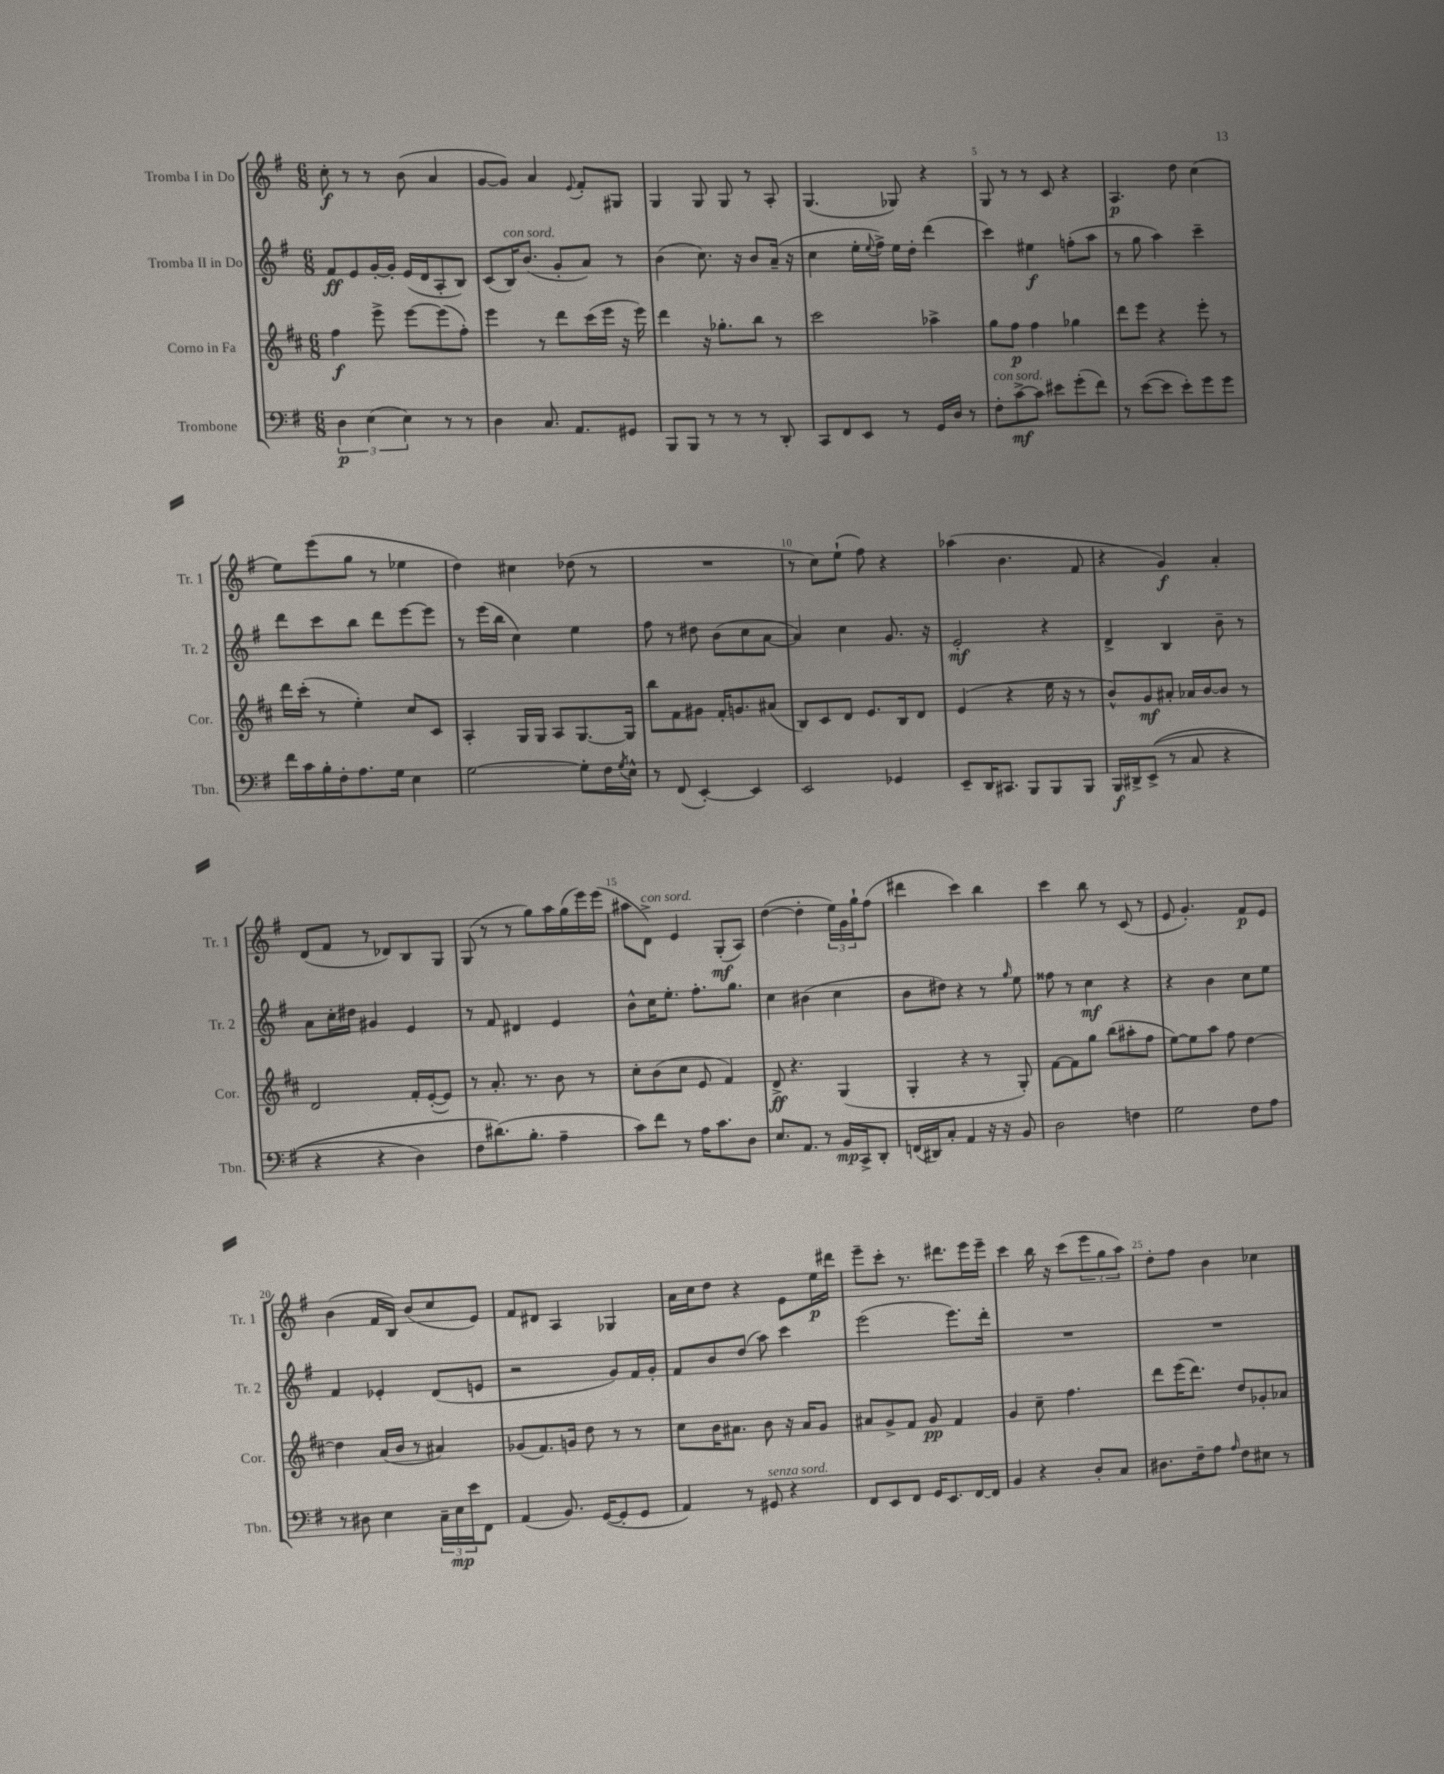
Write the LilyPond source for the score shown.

<<
\new StaffGroup <<
\new Staff = "s0" \with { instrumentName = "Tromba I in Do" shortInstrumentName = "Tr. 1" } {
    \clef treble \key g \major \numericTimeSignature \time 6/8
    c''8-.\f r8 r8 b'8( a'4 |
    g'8~ g'8) a'4 \appoggiatura { e'8 } fis'8-. gis8 |
    g4 g8 g8 r8 a8-. |
    g4.( ges8) r4 |
    g8 r8 r8 c'8 r4 |
    a4.\p d''8 c''4( |
    e''8) e'''8( g''8 r8 ees''4 |
    d''4) cis''4 des''8( r8 |
    R2. |
    r8 c''8) e''8-!( fis''8) r4 |
    aes''4( b'4. fis'8 |
    r4 g'4\f) a'4-. |
    d'8( fis'8 r8 des'8) b8 g8 |
    g8( r8 r8 g''8) a''16 g''16( e'''16) e'''16( |
    ais''8 d'8->^\markup { \italic "con sord." }) e'4 g8-.\mf( a8) |
    d''4~( d''4-. \tuplet 3/2 { e''16) g'16 g''16-! } fis''8( |
    dis'''4 c'''4) b''4 |
    c'''4 b''8 r8 c'8( r8 |
    e'8 g'4.-.) fis'8\p e'8 |
    b'4( fis'16 b16) b'8( c''8 e'8) |
    fis'8 dis'8 a4 ges4 |
    a'16 c''16 d''8 r4 e'8 e''16\p dis'''16 |
    e'''8-- c'''8-. r8. dis'''8. e'''16 e'''16-- |
    c'''4 b''16 r16 c'''8( \tuplet 3/2 { e'''8 g''8 a''8) } |
    d''8-. fis''8 b'4 ces''4 \bar "|." |
}
\new Staff = "s1" \with { instrumentName = "Tromba II in Do" shortInstrumentName = "Tr. 2" } {
    \clef treble \key g \major \numericTimeSignature \time 6/8
    fis'8\ff e'8 g'16~-. g'16-. e'16( d'16 a8-. b8) |
    c'8( b16^\markup { \italic "con sord." }) b'8.( g'8-. a'8) r8 |
    b'4( c''8.) r16 b'8 a'16--( r16 |
    c''4 e''16-. \appoggiatura { e''8 } fis''16->) e''16 d''16-. d'''4( |
    c'''4) eis''4\f f''8-.( a''8 |
    r8 g''8 a''4) c'''4-- |
    d'''8 c'''8 b''8 d'''8 e'''8~ e'''8 |
    r8 e'''16( b''16 c''4) e''4 |
    fis''8 r8 dis''8 b'8( c''8 a'8~ |
    a'4) c''4 g'8. r16 |
    e'2-.\mf r4 |
    d'4-> b4 b'8-- r8 |
    a'8 c''16-. dis''16 gis'4 e'4 |
    r8 fis'8 dis'4 e'4 |
    b'8-^ c''16 e''8.-. fis''8.-. g''8. |
    c''4 bis'4( c''4 |
    b'8 dis''8) r4 r8 \grace { g''16 } e''8 |
    fisis''8 r8 c''4\mf r4 |
    r4 b'4 c''8 e''8 |
    fis'4 ees'4-. d'8( e'8 |
    r2 g'8) fis'16 g'16-. |
    fis'8 b'8 d''8( a''8) c'''4 |
    e'''2( e'''8.) d'''16-. |
    R2. |
    R2. \bar "|." |
}
\new Staff = "s2" \with { instrumentName = "Corno in Fa" shortInstrumentName = "Cor." } {
    \clef treble \key d \major \numericTimeSignature \time 6/8
    fis''4\f e'''8-> e'''8~ e'''8( fis''8-.) |
    e'''4 r8 d'''8 cis'''16( e'''16 r16 e'''16) |
    d'''4 r16 ges''8.-. b''8 r8 |
    cis'''2 aes''4-> |
    g''8 fis''8\p fis''4 ges''4 |
    d'''8 e'''8 r4 e'''8-. r8 |
    d'''16 cis'''16-.( r8 e''4-.) cis''8 cis'8 |
    a4-. g16 g16 a8 g8.~ g16 |
    b''8 fis'8 gis'8 fis'16-. g'8. ais'8( |
    b8) cis'8 d'8 e'8. b16 d'8 |
    e'4( r4 e''16 r16 r8 |
    b'8-^) g'8\mf ais'8-. aes'16 b'16~ b'8 r8 |
    d'2 fis'16-. e'16~-.( e'8) |
    r8 a'8.-. r8. b'8 r8 |
    cis''8-. b'8( cis''8 e'8 fis'4) |
    d'8->\ff r4. g4( |
    g4-. r4 r8 g8-.) |
    fis'8~ fis'8 g''8 b''8( ais''8-. fis''8 |
    e''8~) e''8 a''8 fis''8 d''4~ |
    d''4 a'16( b'16 r8 ais'4) |
    ges'8( fis'8.) g'16 d''8 r8 r8 |
    cis''8 b'16 ais'8. b'8 r16 ais'16 g'8 |
    ais'8 g'8-> fis'8 g'8\pp fis'4 |
    g'4 cis''8-- fis''4. |
    d'''8 e'''16( d'''8.) d''8 ges'8-. aes'8 \bar "|." |
}
\new Staff = "s3" \with { instrumentName = "Trombone" shortInstrumentName = "Tbn." } {
    \clef bass \key g \major \numericTimeSignature \time 6/8
    \tuplet 3/2 { d4\p e4( e4) } r8 r8 |
    d4 c8. a,8. gis,8 |
    b,,8 b,,8 r8 r8 r8 d,8-. |
    c,8 fis,8 e,8 r8 g,16 d16 r8 |
    fis8-.^\markup { \italic "con sord." } c'8~->\mf c'8 eis'8 g'8-.( fis'8) |
    r8 e'8~( e'8 e'8-.) g'8 g'8 |
    fis'16 c'16 b16-. fis16-. a8. g16 e4 |
    g2~ g8-. fis16 \acciaccatura { g8 } e16-^ |
    r8 fis,8( e,4~-.) e,4 |
    e,2 ges,4 |
    e,8-- d,16 cis,8. b,,8 b,,8 b,,8 |
    b,,16\f dis,16-> e,8->(\( r8 c8 r4 |
    r4 r4 d4) |
    fis8 dis'8.(\) b8.-. a4-- |
    c'8) fis'8 r8 a16 c'8. d8 |
    e8. a,8. r8 b,16\mp c,16-> d,8-. |
    f,16( dis,16) c8-. a,4 r16 r16 b,8 |
    d2 f4 |
    g2 fis8 a8 |
    r8 dis8 e4 \tuplet 3/2 { c16-- e16\mp e'16 } fis,8 |
    a,4( b,8.) g,16~( g,8-. g,8 |
    a,4) r8 gis,8^\markup { \italic "senza sord." } r4 |
    fis,8 e,8 fis,8 g,16 e,8. fis,16~ fis,16 |
    b,4 r4 d8-. c8 |
    dis8. fis16-- a8 \grace { a16 } fis8 eis8 r8 \bar "|." |
}
>>
>>
\layout { \context { \Score \override BarNumber.break-visibility = ##(#f #t #t) barNumberVisibility = #(every-nth-bar-number-visible 5) } }
